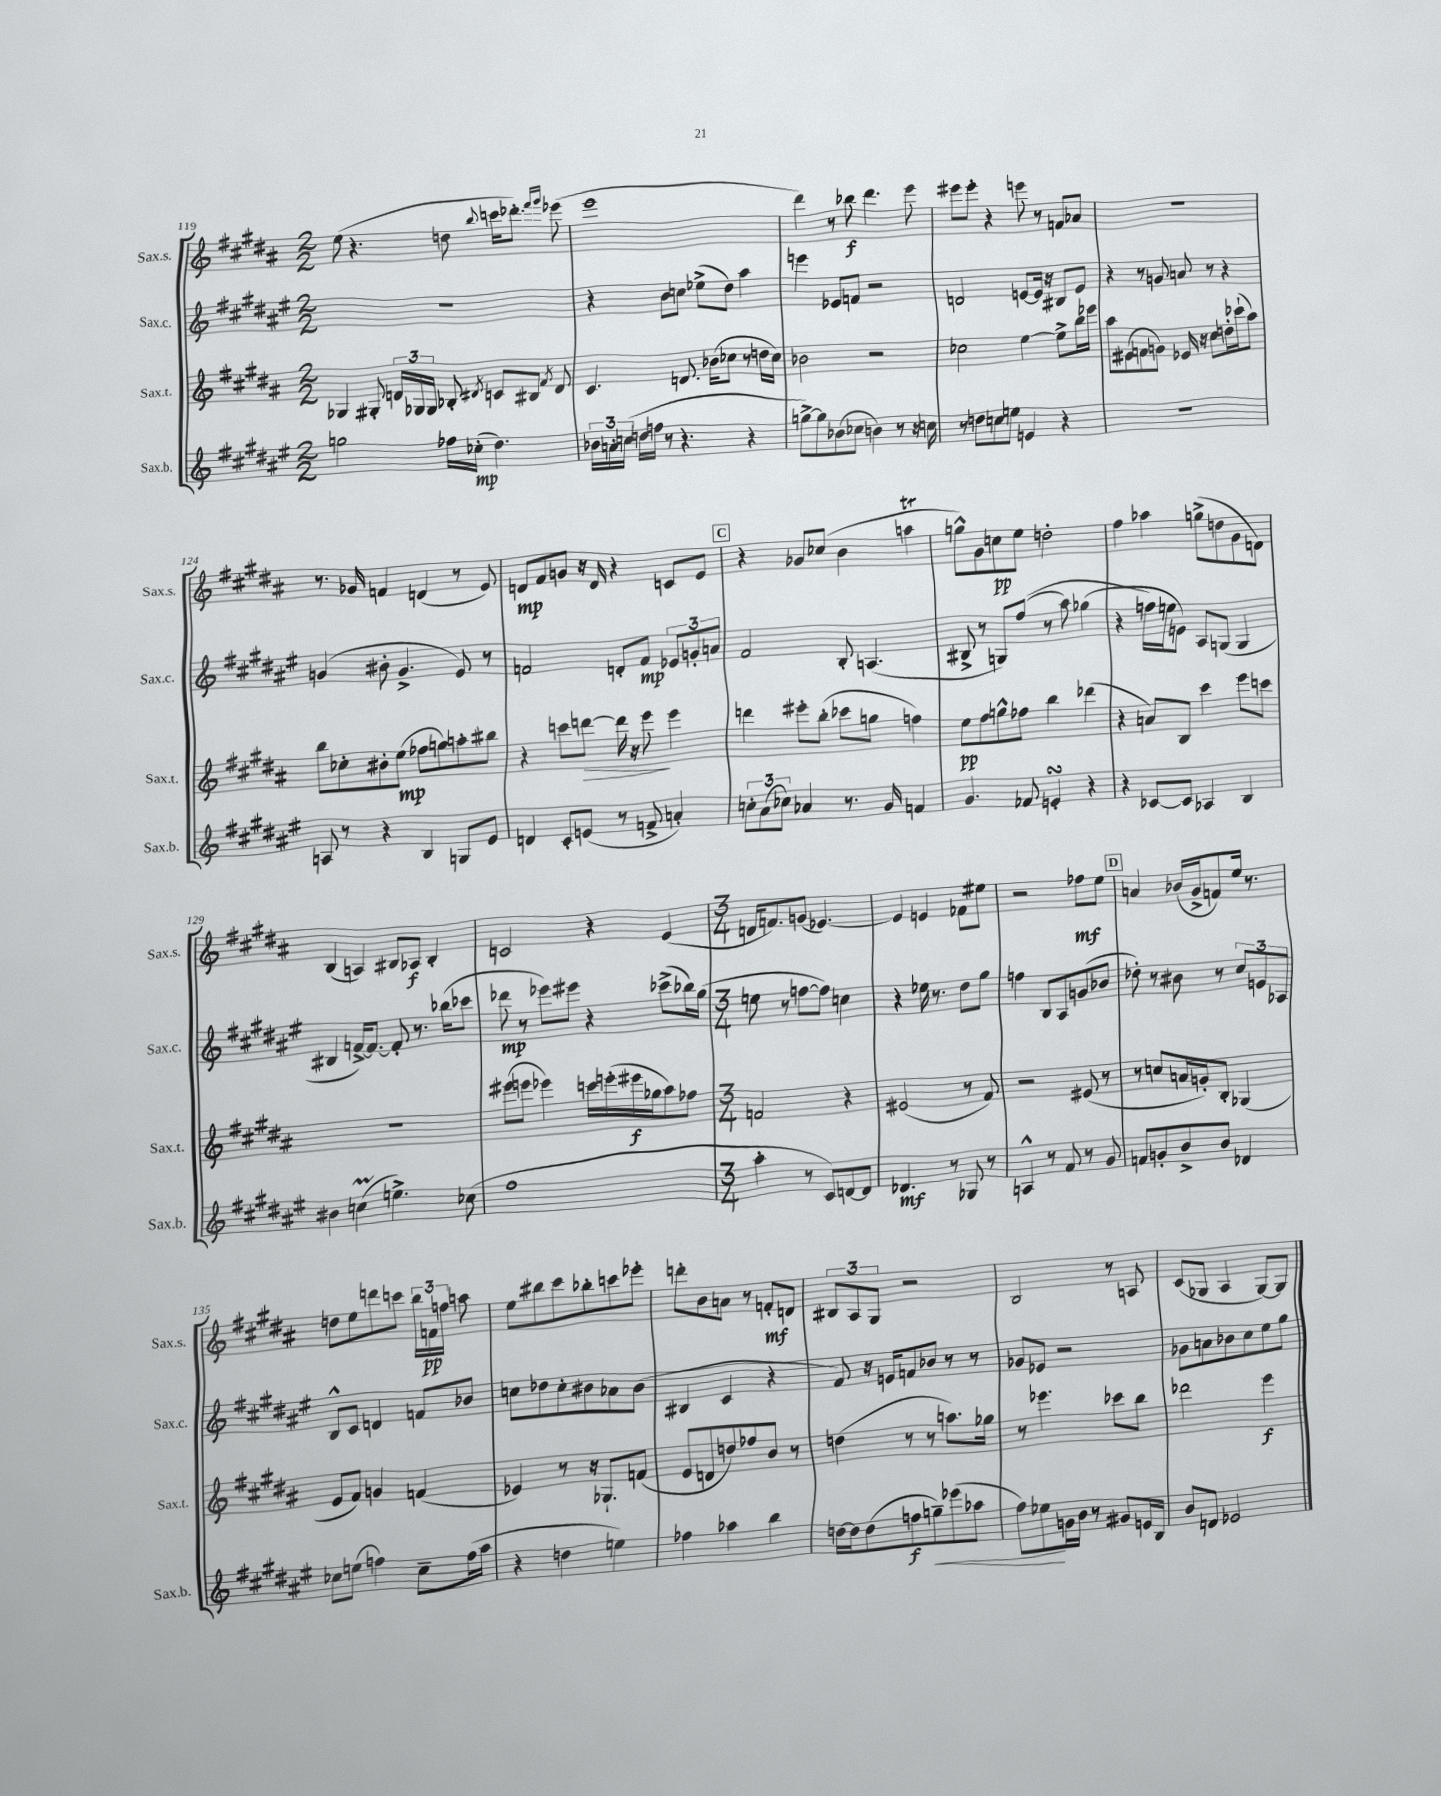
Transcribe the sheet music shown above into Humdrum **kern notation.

**kern	**kern	**kern	**kern
*staff4	*staff3	*staff2	*staff1
*clefG2	*clefG2	*clefG2	*clefG2
*k[f#c#g#d#a#e#]	*k[f#c#g#d#a#]	*k[f#c#g#d#a#e#]	*k[f#c#g#d#a#]
*M2/2	*M2/2	*M2/2	*M2/2
2gg	4G-	1r	(8ee
.	.	.	4.r
.	8G#'	.	.
.	24d	.	.
.	24G-	.	.
.	24G-	.	.
16ff-	8B-'	.	8dd
(16cc-'	.	.	.
.	8qd#	.	8qqbb
4.dd#)	8c	.	16ccc
.	.	.	8.ddd-')
.	8B#	.	.
.	.	.	16qqfff#
.	8qf#	.	16qqggg#
.	8d#	.	(8eee-
=	=	=	=
24b-	4.c#	4r	1eee
24a'	.	.	.
(24cc	.	.	.
16dd	.	.	.
16ff	.	.	.
8r	.	8b	.
4.r	8.d	8cc	.
.	.	(8ee-^	.
.	(16b-	.	.
.	8cc-	8dd#)	.
4r	8r	4aa#	.
.	16dd	.	.
.	16cc-)	.	.
=	=	=	=
[8gg^)	2b-	4eee	4ddd#)
8gg]	.	.	.
(8b-	.	8e-	8r
8cc-	.	8f	8bb-
4b)	2r	2r	4.ddd#
8r	.	.	.
16r	.	.	8eee
16cc	.	.	.
=	=	=	=
8r	2cc-	2d	8eee#
8dd	.	.	8eee#'
8cc	.	.	4r
8ee	.	.	.
4e	[4ee	[8e	8eee
.	.	16e]	8r
.	.	16r	.
4r	8ee^]	8B#	8f
.	16bb	8e	8a-
.	16eee-	.	.
=	=	=	=
1r	8aa#	4r	1r
.	(8e#	.	.
.	8f	8r	.
.	8g)	8g	.
.	16e-	8a	.
.	16r	.	.
.	8cc#	8r	.
.	16dd'	4r	.
.	(16ccc-`	.	.
.	8aa#)	.	.
=	=	=	=
8A	8bb	(4g	8.r
8r	8cc-'	.	.
.	.	.	16g-
4r	8b#'	8b#'	4f
.	(8ee	4.g^	.
4B	8ff-	.	(4d
.	8gg)	.	.
8G	8aa'	8e#)	8r
8e#	8bb#	8r	8e)
=	=	=	=
4d	4r	2f	8d
.	.	.	8f#
8c#'	8ccc	.	8g
(8e	[8ddd	.	16r
.	.	.	16d
8r	16ddd]	8d'	4r
.	16r	.	.
8f^	8eee	8f	.
4a')	4eee	12e-	8c
.	.	12g'	.
.	.	.	8e
.	.	12a	.
=	=	=	=
12cc'	4ddd	2f#	4r
(12a#	.	.	.
12cc-)	.	.	.
4a-	8eee#'	.	8g-
.	(8bb'	.	(8cc-
8.r	8ccc-	8B'	4b
.	8gg	(4.A	.
16g#	.	.	.
4f	4ff)	.	4aa
=	=	=	=
4.g#	8ee	8B#^	8gg^^)
.	8ff#	8r	8g#
.	8gg^^	8G)	8cc
8f-	8ff-	&((8ff#	8ee
4e'	4bb	8r	2dd'
.	.	8aa#)	.
4r	(4ddd-	(4gg-	.
=	=	=	=
4r	4r	4r	4ff#
[8c-	8a)	16ff&)	4aa-
.	.	16ee	.
8c-]	8B	8e)	.
4A-	4ccc#	8A#	(8gg^
.	.	(8G	8dd
4B	8eee	4G	8g#
.	8ccc	.	8d)
=	=	=	=
4b#	1r	4B#	(4B
(4cc	.	[16f^)	4A)
.	.	8.f_	.
4.ee^)	.	8f']	8B#
.	.	8.r	8A-
.	.	.	4B#'
.	.	(16bb-	.
(8cc-	.	8ccc-	.
=	=	=	=
1ff#	(8eee#	8ddd-	2c
.	8eee	8r	.
.	4eee-)	8eee-)	.
.	.	8eee#	.
.	16ccc	4r	4r
.	(16eee'	.	.
.	16eee#	.	.
.	16gg-	.	.
.	8aa#)	(8ccc-^	(4e
.	8ff-	16bb-)	.
.	.	(16gg#	.
=	=	=	=
*M3/4	*M3/4	*M3/4	*M3/4
4aa#'	2f	8ee	16d
.	.	.	8.f)
.	.	8r	.
8r	.	[8ff	(8g
8c#)	.	8ff])	[4.e-)
[8d	4r	4cc	.
8d]	.	.	.
=	=	=	=
4.d-	(2e#	4r	4e-]
.	.	16ee-	4e
.	.	8.r	.
8r	.	.	.
8G-	8r	8dd#	8f-
8r	8f#)	8gg#	8ee#
=	=	=	=
4A^^	2r	4ff	2r
8r	.	8B	.
8f#	.	8A#	.
8r	(8e#	(8g	8ff-
8g#	8r	8b-	8ee
=	=	=	=
8f	8r	8dd-')	4a
8g'	8cc	8r	.
8b^	16a	8b#	(16b-
.	16g')	.	16g#^
8b	8B'	8r	8f)
4d-	(4G-	12cc#	16ee
.	.	.	8.r
.	.	12e	.
.	.	12A-	.
=	=	=	=
8cc-	8e	8B^^	8dd
(8ee	8f#)	8c#	8ee
4ff)	4g	4d	8ddd
.	.	.	8ccc
8cc-~	(4f	8f	24bb
.	.	.	24f
.	.	.	24ff
(16ff	.	8b-	8aa
16aa#	.	.	.
=	=	=	=
4r	4e-)	8cc	8ee
.	.	8dd-	8bb#
4dd	8r	8cc'	8ccc#
.	16r	8b#	8bb-'
.	8.G-`	.	.
4ee)	.	8a-	8ccc
.	(8f	(8b#	8eee-'
=	=	=	=
4ff-	8e	4B#	8ddd'
.	8d	.	8b
4aa-	8dd)	4c#	8a
.	8ff-	.	8r
4bb	8b	4r	8f'
.	8r	.	8d
=	=	=	=
[16dd	(4dd	8f#)	12B#
16dd]	.	.	.
.	.	.	12A#
(8dd	.	16r	.
.	.	.	12G#
.	.	16e	.
8ff	8r	8f	2r
8gg~)	8r	8b-	.
(8eee-	8.aa)	8r	.
8aa-	.	8r	.
.	16gg-	.	.
=	=	=	=
8ff#)	8r	8g-	2B
8ee-	4.eee-	8e-	.
16g	.	2r	.
16b	.	.	.
8r	.	.	.
8g#	8ccc-	.	8r
16e	8bb	.	8A
16B	.	.	.
=	=	=	=
8b	2ddd-	8g-	(8c#
8d	.	8a	8G-
2e-	.	8b-	4A#
.	.	8cc#	.
.	4eee	8ee#	[8G-)
.	.	8gg#	8G-]
==	==	==	==
*-	*-	*-	*-
